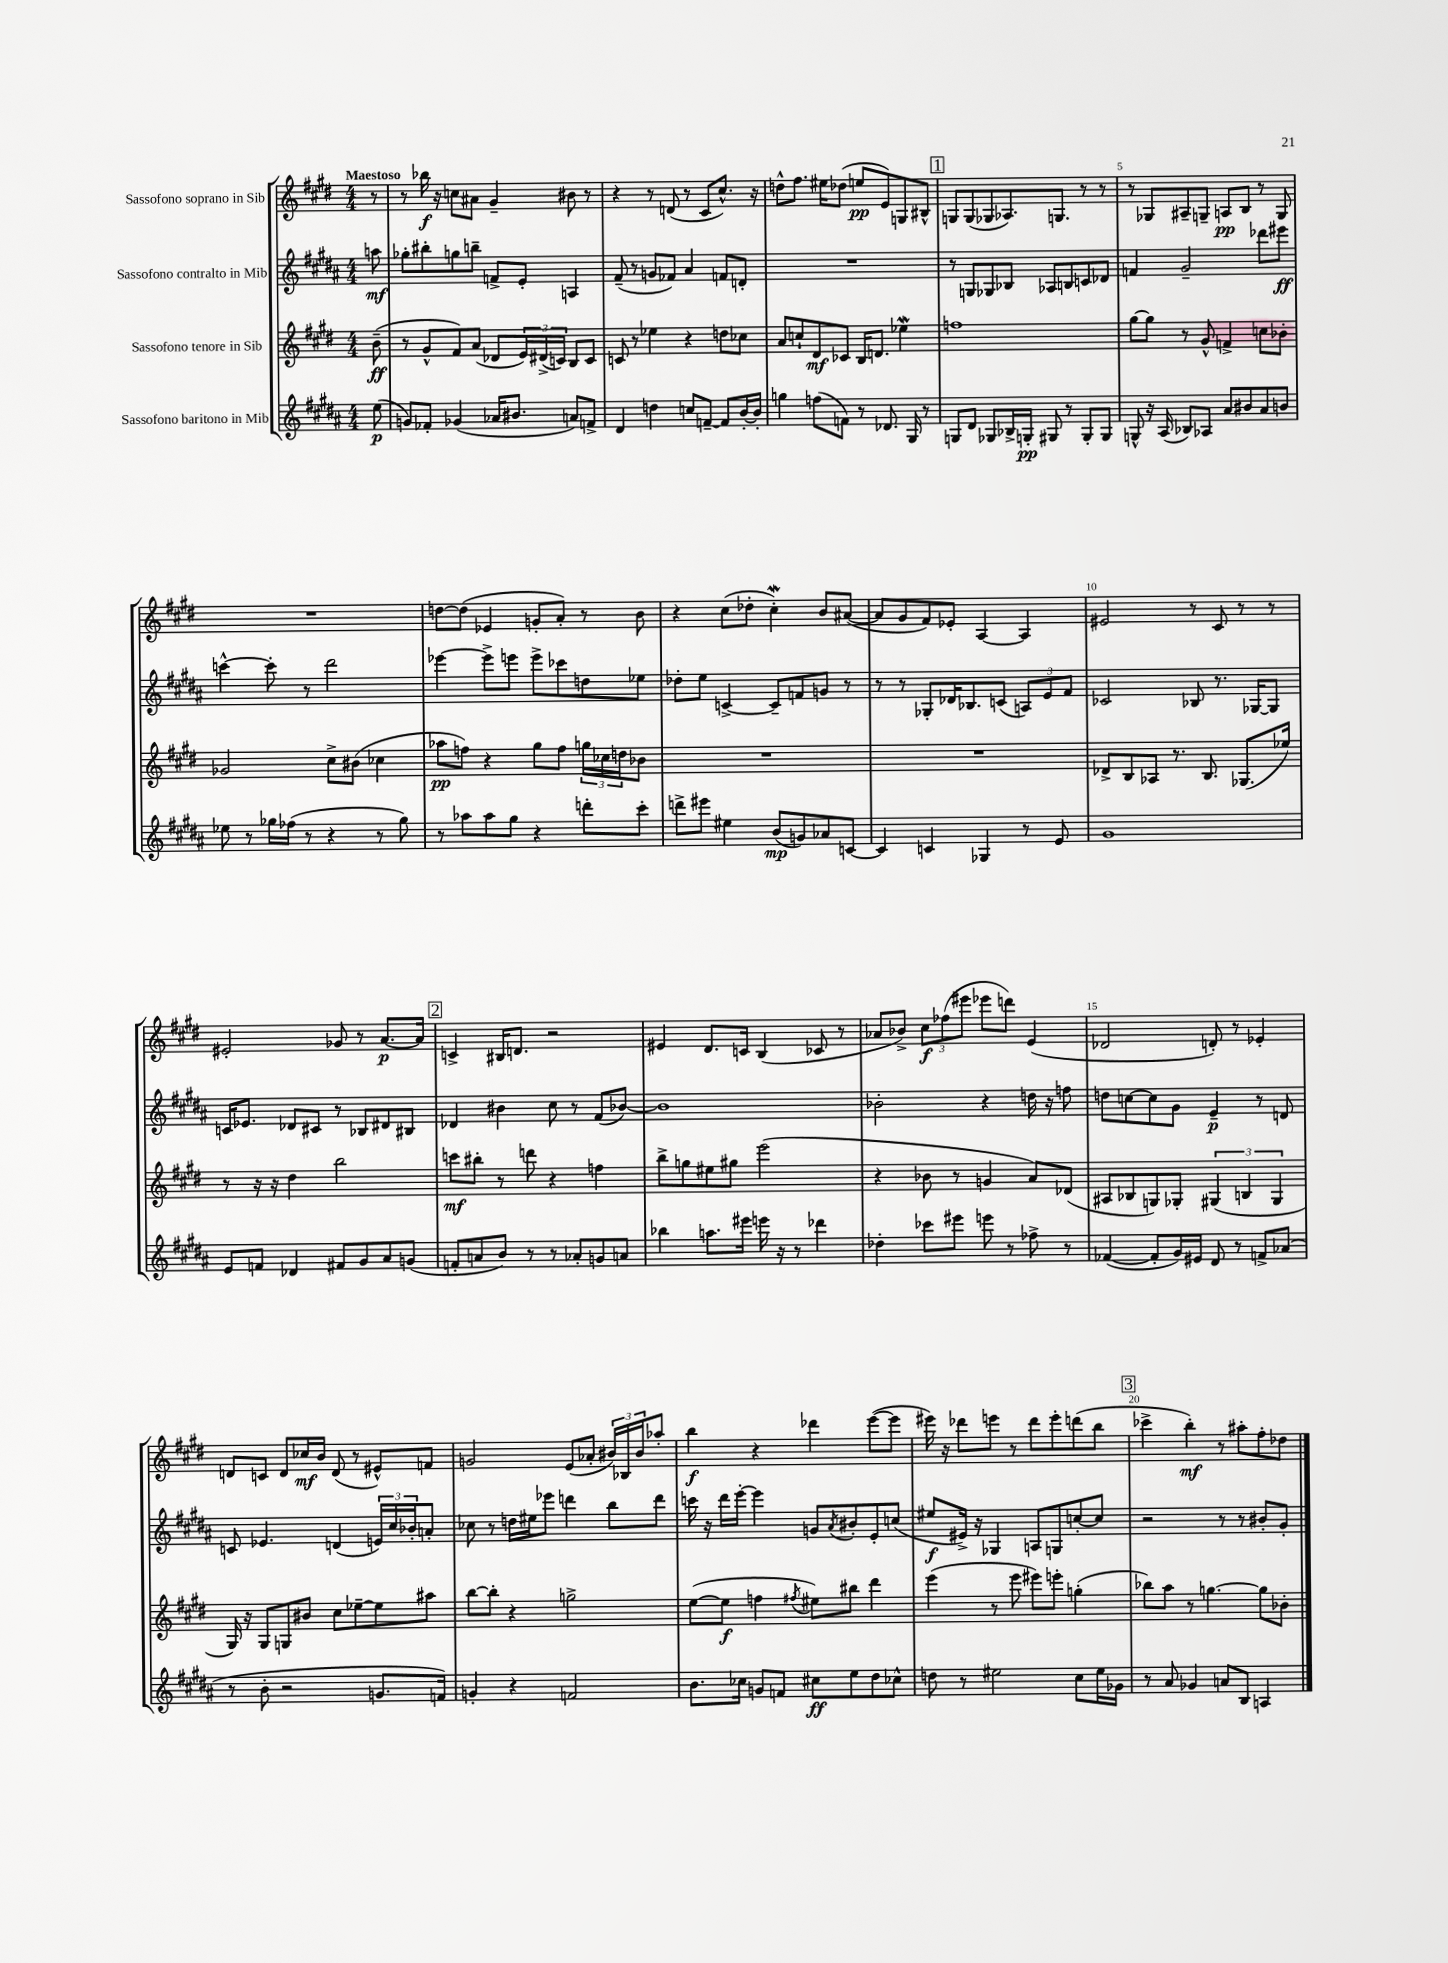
<<
\new StaffGroup <<
\new Staff = "s0" \with { instrumentName = "Sassofono soprano in Sib" } {
    \clef treble \key e \major \numericTimeSignature \time 4/4 \partial 8 \tempo "Maestoso"
    r8 |
    r8 bes''16\f r16 c''8 ais'8 gis'4-- bis'8 r8 |
    r4 r8 d'8( r8 cis'8 cis''8.-^) r16 |
    d''8-^ fis''8. eis''16 des''8( e''8\pp e'8) g8 bis8-^ |
    \mark \markup { \box "1" } g8 g8( ges8 aes8.) g8. r8 r8 |
    r8 ges8 ais8-- g8-- a8\pp b8 r8 g8 |
    R1 |
    d''8~ d''8( ees'4 g'8-. a'8-.) r8 b'8 |
    r4 cis''8( des''8-. cis''4-.\mordent) b'8 ais'8~( |
    ais'8 gis'8 fis'8) ees'8-. a4~ a4 |
    eis'2 r8 cis'8 r8 r8 |
    eis'2-. ges'8 r8 a'8.~\p a'16 |
    \mark \markup { \box "2" } c'4-> bis16 d'8. r2 |
    eis'4 dis'8. c'16 b4( ces'8 r8 |
    aes'8 bes'8->) \tuplet 3/2 { cis''8\f fes''8( eis'''8 } ees'''8 d'''8) e'4( |
    des'2 d'8-.) r8 ees'4-. |
    d'8 c'8 d'8 ces''16\mf b'16 d'8( r8 eis'8-^) f'8 |
    g'2 e'8( aes'8-. \tuplet 3/2 { bis'16) bes16 bis'16 } aes''8-. |
    b''4\f r4 des'''4 e'''8~( e'''8 |
    eis'''16) r16 des'''8 e'''8 r8 des'''8 e'''8-. d'''8( b''8 |
    \mark \markup { \box "3" } ces'''4-> b''4-.\mf) r8 ais''8-. fis''8-. des''8 \bar "|." |
}
\new Staff = "s1" \with { instrumentName = "Sassofono contralto in Mib" } {
    \clef treble \key b \major \numericTimeSignature \time 4/4 \partial 8
    a''8\mf |
    ges''8-. bis''8-. g''8 b''8-- f'8-> e'8-. a4 |
    fis'8--( r8 g'8 fes'8) ais'4 f'8 d'8-. |
    R1 |
    \mark \markup { \box "1" } r8 g8 ges8 bes8 aes8 b8 c'8 des'8 |
    f'4 gis'2-- des'''8 eis'''8\ff |
    c'''4~-^ c'''8-. r8 dis'''2 |
    ees'''4~ ees'''8-> e'''8 e'''8-> ces'''8 d''8 ees''8 |
    des''8-. e''8 c'4~-> c'8-- f'8 g'8 r8 |
    r8 r8 ges8-. des'16 bes8. c'8( \tuplet 3/2 { a8) e'8 fis'8 } |
    ces'2 bes8 r8. ges16~ ges8 |
    c'16 ees'8. des'8 cis'8 r8 bes8 dis'8 bis8 |
    \mark \markup { \box "2" } des'4 bis'4 cis''8 r8 fis'8( bes'8~) |
    bes'1 |
    bes'2-. r4 d''16 r16 f''8 |
    d''8 c''8~ c''8 gis'8 e'4--\p r8 d'8 |
    c'8 ees'4. d'4( \tuplet 3/2 { e'16) cis''16 bes'16-. } a'8-. |
    ces''8 r8 d''16 eis''16 ees'''8 d'''4 b''8 d'''8 |
    c'''16 r16 dis'''16 e'''16~-. e'''4 g'8 \acciaccatura { ais'8 } bis'8-. e'8-. c''8( |
    eis''8\f eis'16->) r16 ges4 a8 g8 c''8~-. c''8 |
    \mark \markup { \box "3" } r2 r8 r8 bis'8-. gis'8-. \bar "|." |
}
\new Staff = "s2" \with { instrumentName = "Sassofono tenore in Sib" } {
    \clef treble \key e \major \numericTimeSignature \time 4/4 \partial 8
    b'8--\ff( |
    r8 gis'8-^ fis'8) a'8( des'8 \tuplet 3/2 { e'16) dis'16->( c'16) } b8 c'8 |
    c'8 r8 ees''4 r4 d''8 ces''8 |
    a'8 c''8-! dis'8\mf ces'8 b16 d'8. ees''4\mordent |
    \mark \markup { \box "1" } f''1 |
    gis''8~ gis''8 r8 gis'8-^ f'4-> c''8 bes'8-. |
    ges'2 cis''8-> bis'8( ces''4 |
    aes''8\pp f''8) r4 gis''8 f''8 \tuplet 3/2 { g''16 ces''16 d''16 } bes'8 |
    R1 |
    R1 |
    des'8-> b8 aes8 r8. b8. ges8.( ees''16) |
    r8 r16 r16 dis''4 b''2 |
    \mark \markup { \box "2" } c'''8\mf bis''8-. r8 d'''8 r4 f''4 |
    b''8-> g''8 eis''8 gis''8 e'''2( |
    r4 bes'8 r8 g'4 a'8) des'8( |
    ais8 bes8 g8) ges8-. \tuplet 3/2 { gis4( b4 gis4 } |
    gis16) r16 gis8 g8 bis'8 cis''8 ees''8~-- ees''8 ais''8 |
    b''8~ b''8-. r4 g''2-> |
    e''8~( e''8\f f''4 \acciaccatura { fis''8 } eis''8) bis''8 dis'''4 |
    e'''4( r8 e'''8 eis'''8) e'''8-. g''4-.( |
    \mark \markup { \box "3" } bes''8) a''8 r8 g''4.~ g''8 bes'8-. \bar "|." |
}
\new Staff = "s3" \with { instrumentName = "Sassofono baritono in Mib" } {
    \clef treble \key b \major \numericTimeSignature \time 4/4 \partial 8
    e''8\p( |
    g'8) fes'8-. ges'4( aes'16 bis'8. a'8) f'8-> |
    dis'4 d''4 c''8 f'8~-- f'8 b'16~-. b'16-. |
    g''4 f''8( f'8) r8 des'8. gis16 r8 |
    \mark \markup { \box "1" } g8 dis'8 ges8 bes16-> g16-.\pp gis8 r8 gis8-. gis8 |
    g8-^ r16 ais16( bes8) aes8 ais'8 bis'8 ais'8 b'8 |
    ees''8 r8 ges''16 fes''16( r8 r4 r8 ges''8) |
    r8 aes''8 aes''8 gis''8 r4 d'''8-. cis'''8-. |
    d'''8-> eis'''8 eis''4 b'8\mp( g'8) aes'8 c'8~ |
    c'4 c'4 ges4 r8 e'8 |
    gis'1 |
    e'8 f'8 des'4 fis'8 gis'8 ais'8 g'8( |
    \mark \markup { \box "2" } f'8-. a'8 b'8) r8 r8 aes'8-. g'8 a'8 |
    bes''4 a''8. eis'''16 e'''16 r16 r8 des'''4 |
    des''4-. ces'''8 eis'''8 e'''8 r8 fes''8-> r8 |
    fes'4~( fes'8-. gis'16) eis'16 dis'8 r8 f'8-> aes'8( |
    r8 b'8-. r2 g'8. f'16) |
    g'4-. r4 f'2 |
    b'8. ces''16 g'8 f'8 cis''8\ff e''8 dis''8 ces''8-^ |
    d''8 r8 eis''2 cis''8 eis''16 ges'16 |
    \mark \markup { \box "3" } r8 ais'8 ges'4 a'8 b8 a4 \bar "|." |
}
>>
>>
\layout { \context { \Score \override BarNumber.break-visibility = ##(#f #t #t) barNumberVisibility = #(every-nth-bar-number-visible 5) } }
